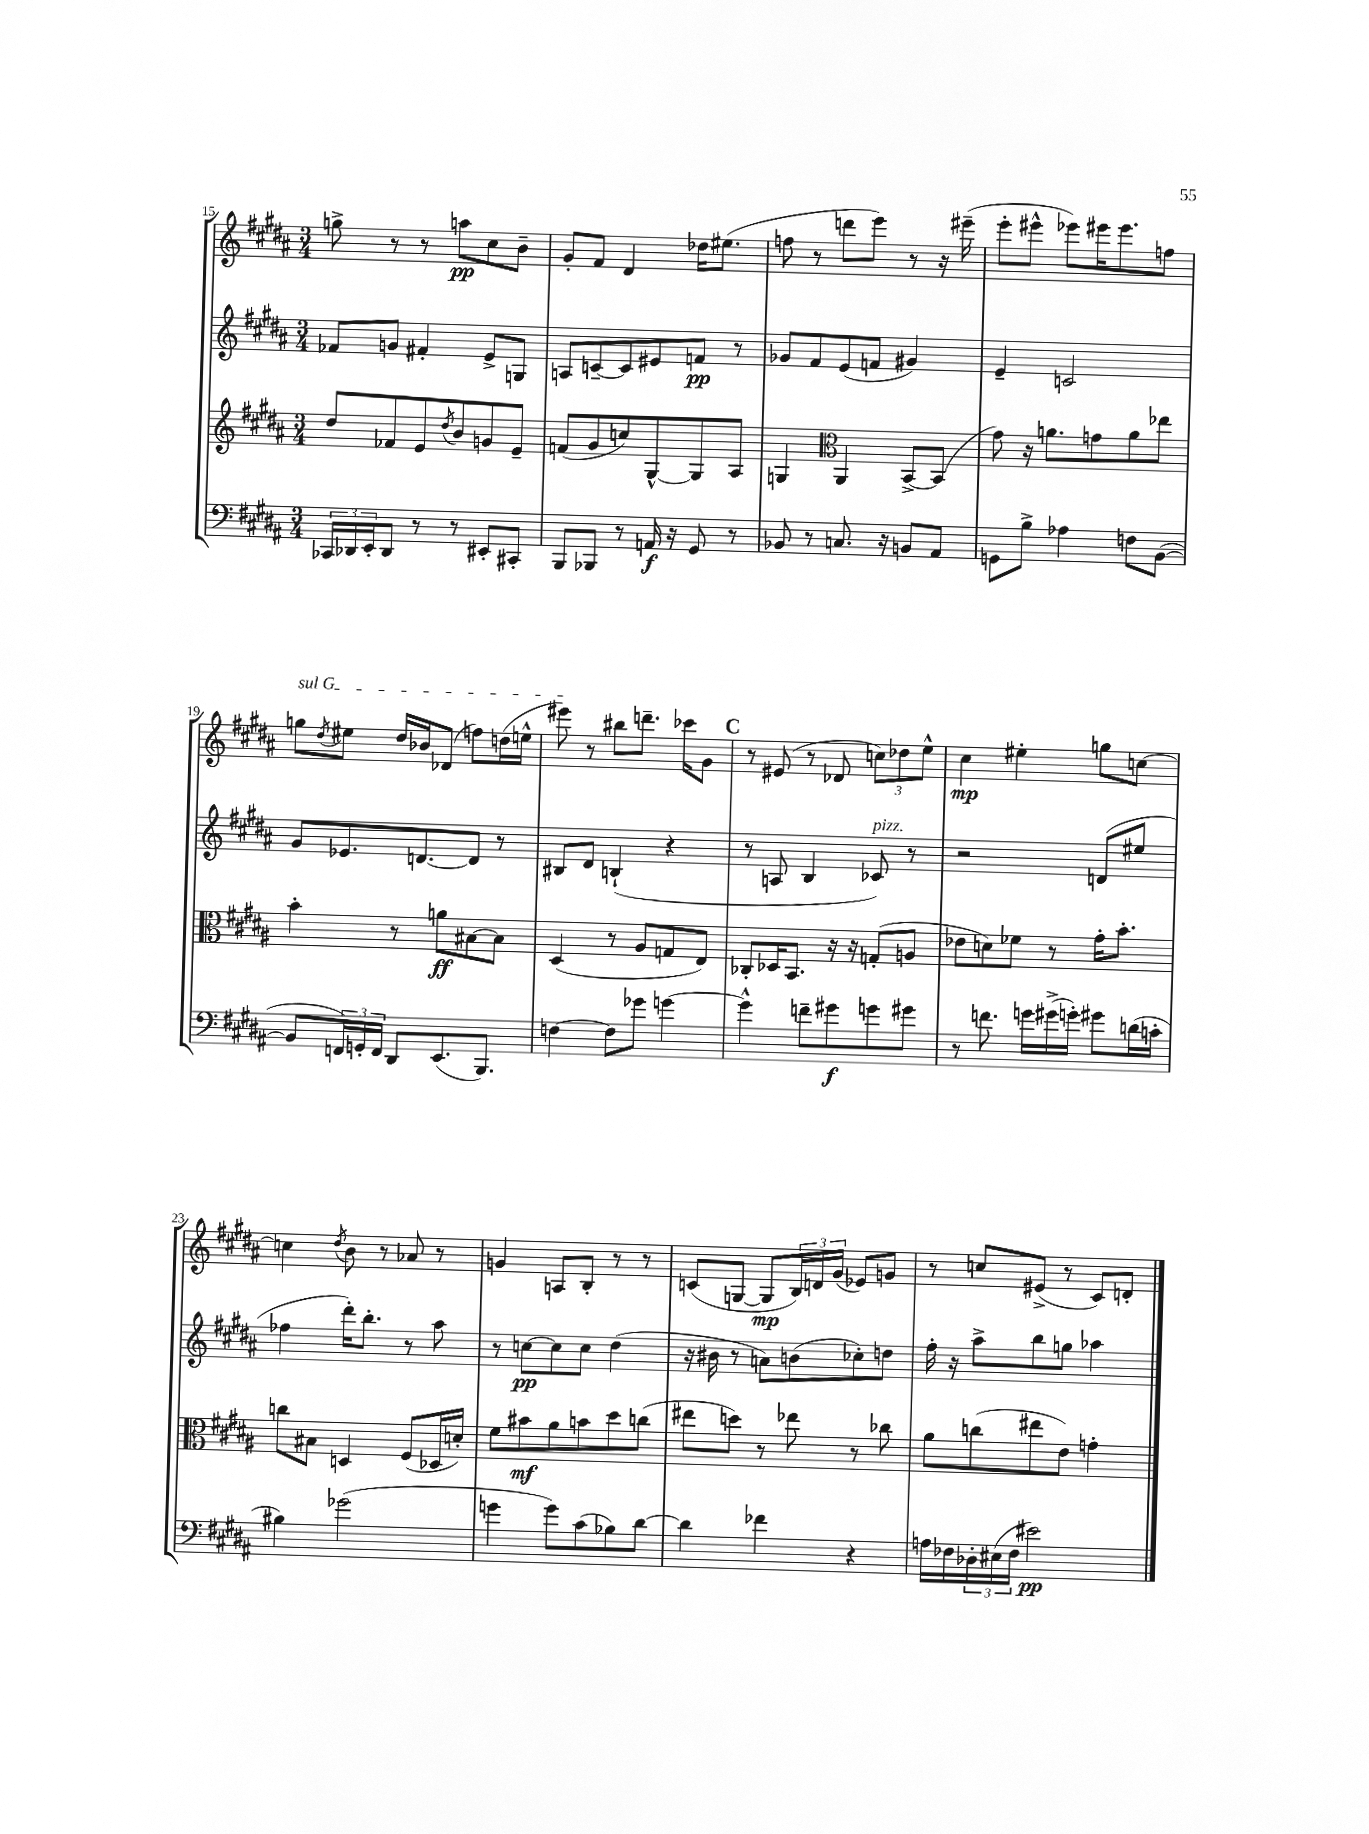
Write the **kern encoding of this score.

**kern	**kern	**kern	**kern
*staff4	*staff3	*staff2	*staff1
*clefF4	*clefG2	*clefG2	*clefG2
*k[f#c#g#d#a#]	*k[f#c#g#d#a#]	*k[f#c#g#d#a#]	*k[f#c#g#d#a#]
*M3/4	*M3/4	*M3/4	*M3/4
24CC-	8dd#	8f-	8gg^
24DD-	.	.	.
24EE'	.	.	.
8DD-	8f-	8g	8r
8r	8e	4f#'	8r
.	8qdd#	.	.
8r	8b	.	8aa
8EE#'	8g	8e^	8cc#
8CC#'	8e~	8G	8b~
=	=	=	=
8BBB	(8f	8A	8g#'
8BBB-	8g#	[8c~	8f#
8r	8cc)	8c]	4d#
16AA	[8G#^^	8e#	.
16r	.	.	.
8GG#	8G#]	8f	16dd-
.	.	.	(8.ee#
8r	8A#	8r	.
=	=	=	=
8BB-	4G	8g-	8ff
8r	.	8f#	8r
*	*clefC3	*	*
8.C	4AA#	(8e	8ddd
.	.	8f	8eee)
16r	.	.	.
8BB	[8BB^	4g#)	8r
8AA#	(8BB]	.	16r
.	.	.	(16eee#~
=	=	=	=
8GG	8g#)	4e~	8eee'
8B^	16r	.	8eee#^^
.	8.a	.	.
4A-	.	2c	8eee-)
.	8g	.	16eee#
.	.	.	8.eee#
8F	8a	.	.
([8BB	8ee-	.	8ff
=	=	=	=
8BB]	4b'	8g#	8gg
.	.	.	8qdd#
24FF)	.	8.e-	8ee#
24GG'	.	.	.
24FF	.	.	.
8DD#	8r	.	16dd#
.	.	[8.d	16b-
(8.EE	8a	.	(8d-
.	[8B#	8d]	8ff)
8.BBB)	.	.	.
.	8B#]	8r	(16dd
.	.	.	16ee^^
=	=	=	=
[4F	(4D#	8B#	8eee#)
.	.	8d#	8r
8F]	8r	(4B`	8bb#
8g-	8A#	.	8.ddd~
[4g	8G	4r	.
.	.	.	16ccc-
.	8E)	.	8g#
=	=	=	=
4g^^]	8C-'	8r	8r
.	16D-	8A	(8e#
.	8.BB	.	.
8f~	.	4B	8r
8g#	16r	.	8d-
.	16r	.	.
8g	(8G'	8c-)	12cc)
.	.	.	12dd-
8g#	8A	8r	.
.	.	.	12ee^^
=	=	=	=
8r	8e-	2r	4cc#
8.f	8d)	.	.
.	8f-	.	4ee#'
16g	.	.	.
(16g#^	8r	.	.
16g')	.	.	.
8g#	16g#'	(8d	8gg
.	8.b'	.	.
(16d	.	8ee#	[8cc
16c'	.	.	.
=	=	=	=
4B#)	8cc	4ff-	4cc]
.	8B#	.	.
.	.	.	8qdd#
(2g-	4D	16ddd#')	8b
.	.	8.bb'	.
.	.	.	8r
.	(8F#	8r	8a-
.	16D-	8aa#	8r
.	16d')	.	.
=	=	=	=
4g	8f#	8r	4g
.	8b#	[8cc	.
8g)	8a#	8cc]	8A
(8c#	8b	8cc	8B'
8B-)	8dd#	(4dd#	8r
[8d#	(8cc	.	8r
=	=	=	=
4d#]	8ee#	16r	(8c
.	.	16b#	.
.	8dd)	8r	[8G
4f-	8r	8a)	8G]
.	8ee-	(8b	24B)
.	.	.	24d
.	.	.	(24g#
4r	8r	8cc-')	8e-)
.	8cc-	8dd	8g
=	=	=	=
16A	8a#	16ff#'	8r
16F-	.	16r	.
24D-'	(8cc	8aa#^	8cc
(24E#	.	.	.
24F-	.	.	.
2e#)	8ee#	8bb	(8e#^
.	8e)	8gg	8r
.	4g'	4aa-	8c#)
.	.	.	8d'
==	==	==	==
*-	*-	*-	*-
